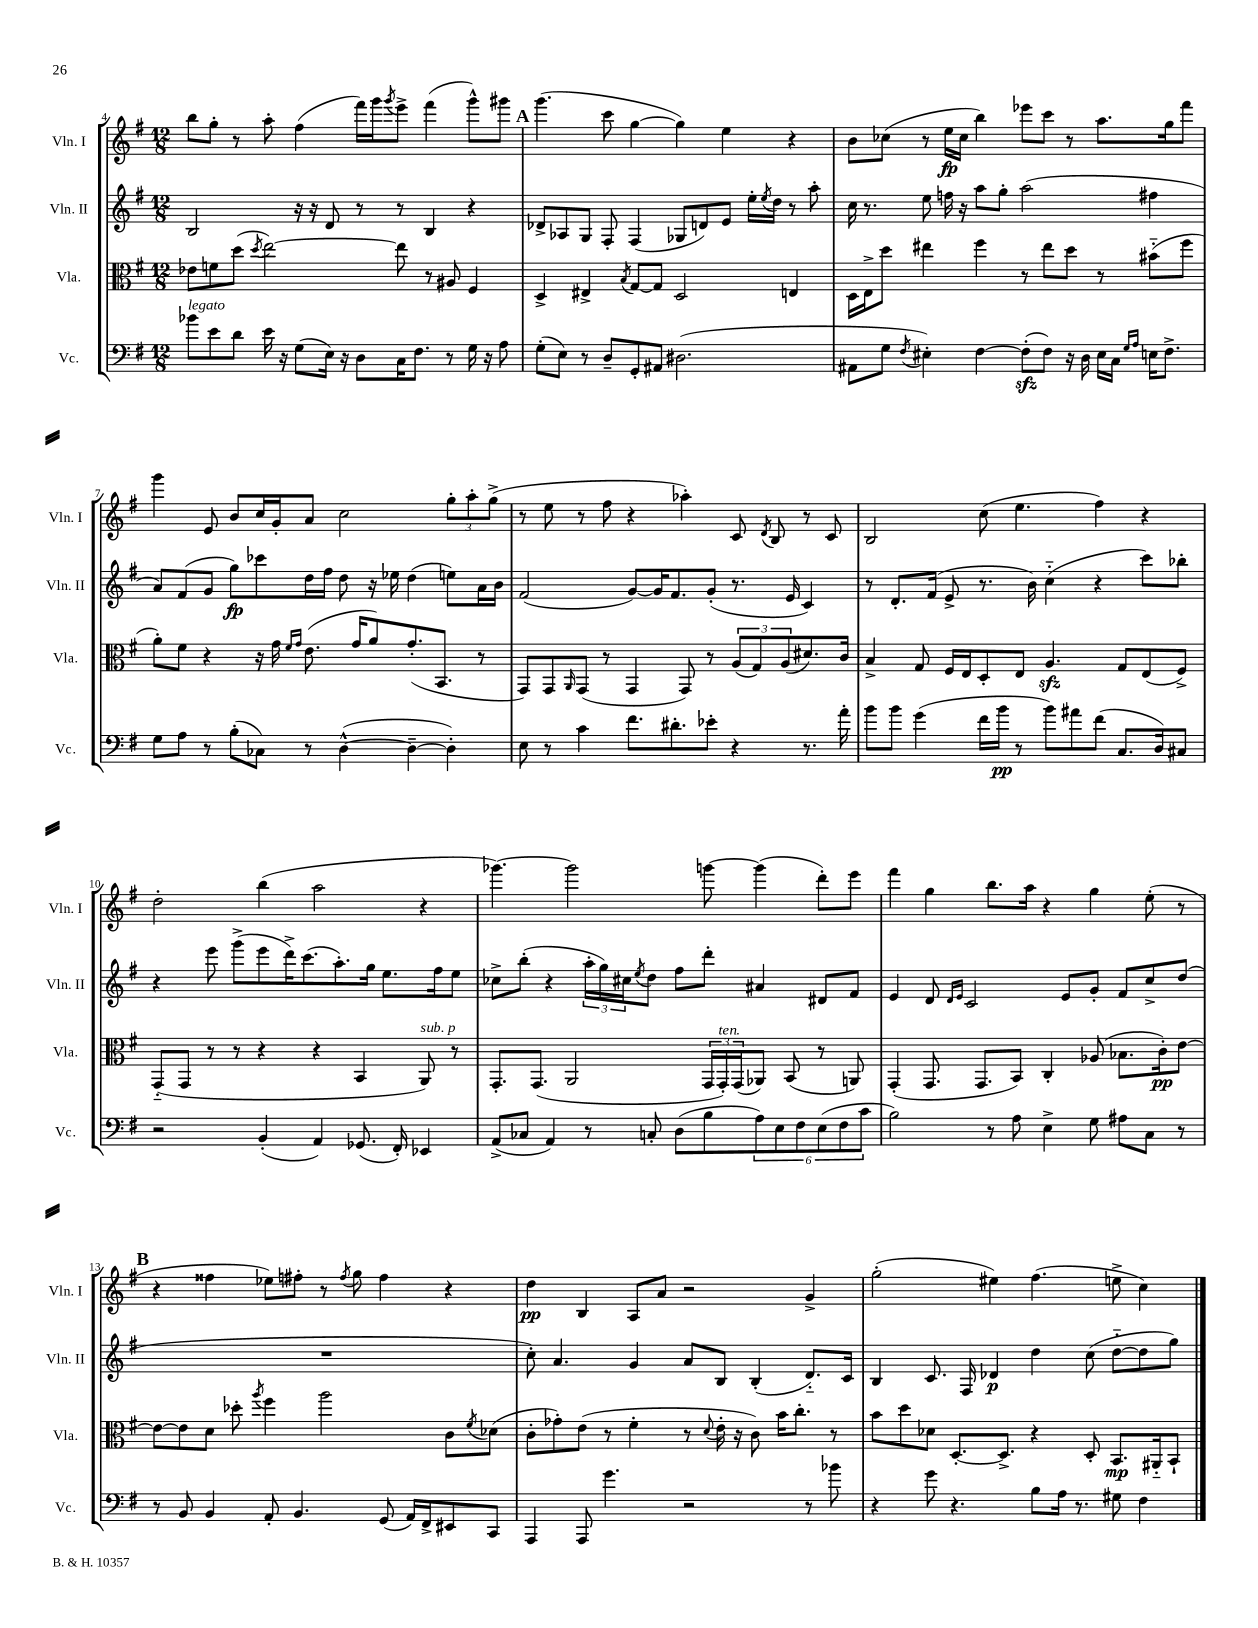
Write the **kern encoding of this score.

**kern	**dynam	**kern	**dynam	**kern	**dynam	**kern	**dynam
*part4	*part4	*part3	*part3	*part2	*part2	*part1	*part1
*staff4	*staff4	*staff3	*staff3	*staff2	*staff2	*staff1	*staff1
*I"Vc.	*	*I"Vla.	*	*I"Vln. II	*	*I"Vln. I	*
*I'Vc.	*	*I'Vla.	*	*I'Vln. II	*	*I'Vln. I	*
*clefF4	*	*clefC3	*	*clefG2	*	*clefG2	*
*k[f#]	*	*k[f#]	*	*k[f#]	*	*k[f#]	*
*M12/8	*	*M12/8	*	*M12/8	*	*M12/8	*
=4	=4	=4	=4	=4	=4	=4	=4
!LO:TX:a:i:t=legato	!	!	!	!	!	!	!
8b-X\L	.	8e-X\L	.	2B/	.	8bb\L	.
8e\	.	8fn\	.	.	.	8gg'\J	.
8d\J	.	(8dd\J	.	.	.	8r	.
.	.	8qdd/	.	.	.	.	.
16e\	.	[2ee\)	.	.	.	8aa'\	.
16r	.	.	.	.	.	.	.
(8G\L	.	.	.	16r	.	(4ff#\	.
.	.	.	.	16r	.	.	.
16E\Jk)	.	.	.	8d/	.	.	.
16r	.	.	.	.	.	.	.
8D\L	.	.	.	8r	.	16fff#\LL)	.
.	.	.	.	.	.	16ggg\J	.
.	.	.	.	.	.	8qggg/	.
16C\K	.	8ee\]	.	8r	.	8eee^\J	.
8.F#\J	.	.	.	.	.	.	.
.	.	8r	.	4B/	.	(4fff#\	.
8r	.	8A#X/	.	.	.	.	.
16G\	.	4F#/	.	4r	.	8ggg^^\L)	.
16r	.	.	.	.	.	.	.
8A\	.	.	.	.	.	8ggg#X\J	.
!!LO:REH:place=s1:t=A
=5	=5	=5	=5	=5	=5	=5	=5
(8G'\L	.	4D^/	.	8d-X^/L	.	(4.ggg\	.
8E\J)	.	.	.	8A-X/	.	.	.
8r	.	4E#X^/	.	8G/J	.	.	.
8D~/L	.	.	.	8F#'/	.	8ccc\	.
.	.	8qB/	.	.	.	.	.
8GG'/	.	[8G/L	.	(4F#/	.	[4gg\	.
8AA#X/J	.	8G/J]	.	.	.	.	.
(2.D#X\	.	2D/	.	8G-X/L	.	4gg\])	.
.	.	.	.	8dn/)	.	.	.
.	.	.	.	8e/J	.	4ee\	.
.	.	.	.	16ee'\LL	.	.	.
.	.	.	.	8qee/	.	.	.
.	.	.	.	16dd\JJ	.	.	.
.	.	4En/	.	8r	.	4r	.
.	.	.	.	8aa'\	.	.	.
=6	=6	=6	=6	=6	=6	=6	=6
8AA#X\L	.	16D\LL	.	16cc\	.	8b\L	.
.	.	16E^\J	.	8.r	.	.	.
8G\J	.	8dd\J	.	.	.	(8cc-X\J	.
8qF#/	.	.	.	.	.	.	.
4E#X'\)	.	4ee#X\	.	8ee\	.	8r	.
.	.	.	.	16ffn\	.	16ee\LL	fp
.	.	.	.	16r	.	16cc-\JJ	.
[4F#\	.	4ff#\	.	8aa\L	.	4bb\)	.
.	.	.	.	8gg'\J	.	.	.
(8F#zz'\L]	.	8r	.	(2aa\	.	8eee-X\L	.
8F#\J)	.	8ee#\L	.	.	.	8ccc\J	.
16r	.	8dd\J	.	.	.	8r	.
16D\	.	.	.	.	.	.	.
16E#\LL	.	8r	.	.	.	8.aa\L	.
16C\JJ	.	.	.	.	.	.	.
16qqG/LL	.	.	.	.	.	.	.
16qqA/JJ	.	.	.	.	.	.	.
16En\KL	.	(8b#X\L	.	4ff#X\	.	.	.
8.F#^\J	.	.	.	.	.	16gg\k	.
.	.	8ff#\J	.	.	.	8fff#\J	.
!!LO:LB:g=z
=7	=7	=7	=7	=7	=7	=7	=7
8G\L	.	8a'\L)	.	8a/L)	.	4ggg\	.
8A\J	.	8f#\J	.	(8f#/	.	.	.
8r	.	4r	.	8g/J	.	8e/	.
(8B'\L	.	.	.	8gg\L)	fp	8b/L	.
8C-X\J)	.	16r	.	8ccc-X\	.	16cc/L	.
.	.	16g\	.	.	.	16g'/J	.
.	.	16qqf#/LL	.	.	.	.	.
.	.	16qqg/JJ	.	.	.	.	.
8r	.	(8.e\	.	16dd\L	.	8a/J	.
.	.	.	.	16ff#\JJ	.	.	.
([4D^^\	.	.	.	8dd\	.	2cc\	.
.	.	16g/KL	.	.	.	.	.
.	.	8a/)	.	16r	.	.	.
.	.	.	.	16ee-X\	.	.	.
4D~\_	.	(8.g'/	.	(4dd\	.	.	.
.	.	8.BB/J	.	.	.	.	.
4D'\])	.	.	.	8een\L)	.	12gg'\L	.
.	.	.	.	.	.	12aa'\	.
.	.	8r	.	16a\L	.	.	.
.	.	.	.	.	.	(12gg^\J	.
.	.	.	.	16b\JJ	.	.	.
=8	=8	=8	=8	=8	=8	=8	=8
8E\	.	8GG/L)	.	(2f#/	.	8r	.
8r	.	8GG/	.	.	.	8ee\	.
.	.	16qqAA/	.	.	.	.	.
4c\	.	(8GG/J	.	.	.	8r	.
.	.	8r	.	.	.	8ff#\	.
8.f#\L	.	4GG/	.	[8g/L)	.	4r	.
.	.	.	.	16g/K]	.	.	.
8.d#X'\	.	.	.	8.f#/	.	.	.
.	.	8GG/)	.	.	.	4aa-X'\)	.
8e-X'\J	.	8r	.	(8g'/J	.	.	.
4r	.	(12A/L	.	8.r	.	8c/	.
.	.	12G/)	.	.	.	.	.
.	.	.	.	.	.	8qd/	.
.	.	.	.	.	.	8B/	.
.	.	(12A/	.	.	.	.	.
.	.	.	.	16e/	.	.	.
8.r	.	8.d#X/)	.	4c/)	.	8r	.
.	.	.	.	.	.	8c/	.
16a'\	.	16c/Jk	.	.	.	.	.
=9	=9	=9	=9	=9	=9	=9	=9
8b\L	.	4B^/	.	8r	.	2B/	.
8b\J	.	.	.	8.d'/L	.	.	.
(4g\	.	8G/	.	.	.	.	.
.	.	.	.	(16f#/Jk	.	.	.
.	.	16F#/LL	.	8e^/	.	.	.
.	.	16E/J	.	.	.	.	.
16f#\LL	.	8D'/	.	8.r	.	(8cc\	.
16b\JJ	pp	.	.	.	.	.	.
8r	.	8E/J	.	.	.	4.ee\	.
.	.	.	.	16b\)	.	.	.
8b\L)	.	4.Azz/	.	(4cc\	.	.	.
8a#X\	.	.	.	.	.	.	.
(8f#\J	.	.	.	4r	.	4ff#\)	.
8.C/L	.	8G/L	.	.	.	.	.
.	.	(8E/	.	8ccc\L)	.	4r	.
16D/k)	.	.	.	.	.	.	.
8C#X/J	.	8F#^/J)	.	8bb-X'\J	.	.	.
!!LO:LB:g=z
=10	=10	=10	=10	=10	=10	=10	=10
2r	.	(8GG/L	.	4r	.	2dd'\	.
.	.	8GG/J	.	.	.	.	.
.	.	8r	.	8eee\	.	.	.
.	.	8r	.	(8ggg^\L	.	.	.
(4BB'/	.	4r	.	8eee\	.	(4bb\	.
.	.	.	.	16ddd^\K)	.	.	.
.	.	.	.	(8.ccc\	.	.	.
4AA/)	.	4r	.	.	.	2aa\	.
.	.	.	.	8.aa'\)	.	.	.
(8.GG-X/	.	4BB/	.	.	.	.	.
.	.	.	.	16gg\Jk	.	.	.
.	.	.	.	8.ee\L	.	.	.
16FF#'/)	.	.	.	.	.	.	.
!	!	!LO:TX:a:i:t=sub. p	!	!	!	!	!
4EE-X/	.	8AA/)	.	.	.	4r	.
.	.	.	.	16ff#\k	.	.	.
.	.	8r	.	8ee\J	.	.	.
=11	=11	=11	=11	=11	=11	=11	=11
(8AA^/L	.	8.GG'/L	.	8cc-X^\L	.	[4.ggg-X\)	.
8C-X/J	.	.	.	(8bb'\J	.	.	.
.	.	(8.GG/J	.	.	.	.	.
4AA/)	.	.	.	4r	.	.	.
.	.	2AA/	.	.	.	2ggg-\]	.
8r	.	.	.	24aa'\LL	.	.	.
.	.	.	.	24gg\)	.	.	.
.	.	.	.	24cc#X\J	.	.	.
.	.	.	.	8qee/	.	.	.
8Cn'/	.	.	.	8dd\J	.	.	.
(8D\L	.	.	.	8ff#\L	.	.	.
8B\	.	24GG/LL	.	8ddd'\J	.	[8gggn\	.
!	!	!LO:TX:a:i:t=ten.	!	!	!	!	!
.	.	24GG'/)	.	.	.	.	.
.	.	(24GG/J	.	.	.	.	.
12A\)	.	8AA-X/J)	.	4a#X/	.	(4ggg\]	.
12E\	.	.	.	.	.	.	.
.	.	(8BB/	.	.	.	.	.
12F#\	.	.	.	.	.	.	.
(12E\	.	8r	.	8d#X/L	.	8ddd'\L)	.
12F#\	.	.	.	.	.	.	.
.	.	8AAn/)	.	8f#/J	.	8eee\J	.
12c\J	.	.	.	.	.	.	.
=12	=12	=12	=12	=12	=12	=12	=12
2B\)	.	(4GG'/	.	4e/	.	4fff#\	.
.	.	8.GG/	.	8d/	.	4gg\	.
.	.	.	.	16qqd/LL	.	.	.
.	.	.	.	16qqe/JJ	.	.	.
.	.	.	.	2c/	.	.	.
.	.	8.GG/L	.	.	.	.	.
8r	.	.	.	.	.	8.bb\L	.
8A\	.	8BB/J)	.	.	.	.	.
.	.	.	.	.	.	16aa\Jk	.
4E^\	.	4C'/	.	.	.	4r	.
.	.	.	.	8e/L	.	.	.
8G\	.	(8A-X/	.	8g'/J	.	4gg\	.
8A#X\L	.	8.B-X\L	.	8f#/L	.	.	.
8C\J	.	.	.	8cc^/	.	(8ee'\	.
.	.	16c'\k)	pp	.	.	.	.
8r	.	[8e\J	.	(8dd/J	.	8r	.
!!LO:LB:g=z
!!LO:REH:place=s1:t=B
=13	=13	=13	=13	=13	=13	=13	=13
8r	.	8e\L_	.	1.r	.	4r	.
8BB/	.	8e\]	.	.	.	.	.
4BB/	.	8d\J	.	.	.	4ff##X\	.
.	.	8dd-X'\	.	.	.	.	.
.	.	8qaa/	.	.	.	.	.
8AA'/	.	4ff#\	.	.	.	8ee-X\L)	.
4.BB/	.	.	.	.	.	8ff#X'\J	.
.	.	2aa\	.	.	.	8r	.
.	.	.	.	.	.	8qff#/	.
.	.	.	.	.	.	8gg\	.
(8GG/	.	.	.	.	.	4ff#\	.
16AA/LL)	.	.	.	.	.	.	.
16FF#^/J	.	.	.	.	.	.	.
8EE#X/	.	8c\L	.	.	.	4r	.
.	.	8qf#/	.	.	.	.	.
8CC/J	.	(8d-X\J	.	.	.	.	.
=14	=14	=14	=14	=14	=14	=14	=14
4AAA/	.	8c'\L	.	8cc'\)	.	4dd\	pp
.	.	8g-X'\)	.	4.a/	.	.	.
8AAA/	.	(8e\J	.	.	.	4B/	.
4.g\	.	8r	.	.	.	.	.
.	.	4f#'\	.	4g/	.	8A/L	.
.	.	.	.	.	.	8a/J	.
2r	.	8r	.	8a/L	.	2r	.
.	.	8qqd/	.	.	.	.	.
.	.	16e'\	.	8B/J	.	.	.
.	.	16r	.	.	.	.	.
.	.	8c\)	.	(4B'/	.	.	.
.	.	16b\KL	.	.	.	.	.
.	.	8.cc'\J	.	.	.	.	.
8r	.	.	.	8.d/L)	.	4g^/	.
8b-X\	.	8r	.	.	.	.	.
.	.	.	.	16c/Jk	.	.	.
=15	=15	=15	=15	=15	=15	=15	=15
4r	.	8b\L	.	4B/	.	(2gg'\	.
.	.	8dd\	.	.	.	.	.
8g\	.	8d-X\J	.	8.c/	.	.	.
4.r	.	[8.D'/L	.	.	.	.	.
.	.	.	.	16F#/	.	.	.
.	.	.	.	4d-X/	p	4ee#X\)	.
.	.	8.D^/J]	.	.	.	.	.
8B\L	.	4r	.	4dd\	.	(4.ff#\	.
16A\Jk	.	.	.	.	.	.	.
8.r	.	.	.	.	.	.	.
.	.	8D'/	.	(8cc\	.	.	.
8G#X\	.	8.BB/L	mp	[8dd\L	.	8een^\	.
4F#\	.	.	.	8dd\]	.	4cc\)	.
.	.	16AA#X/k	.	.	.	.	.
.	.	8BB`/J	.	8gg\J)	.	.	.
==	==	==	==	==	==	==	==
*-	*-	*-	*-	*-	*-	*-	*-
